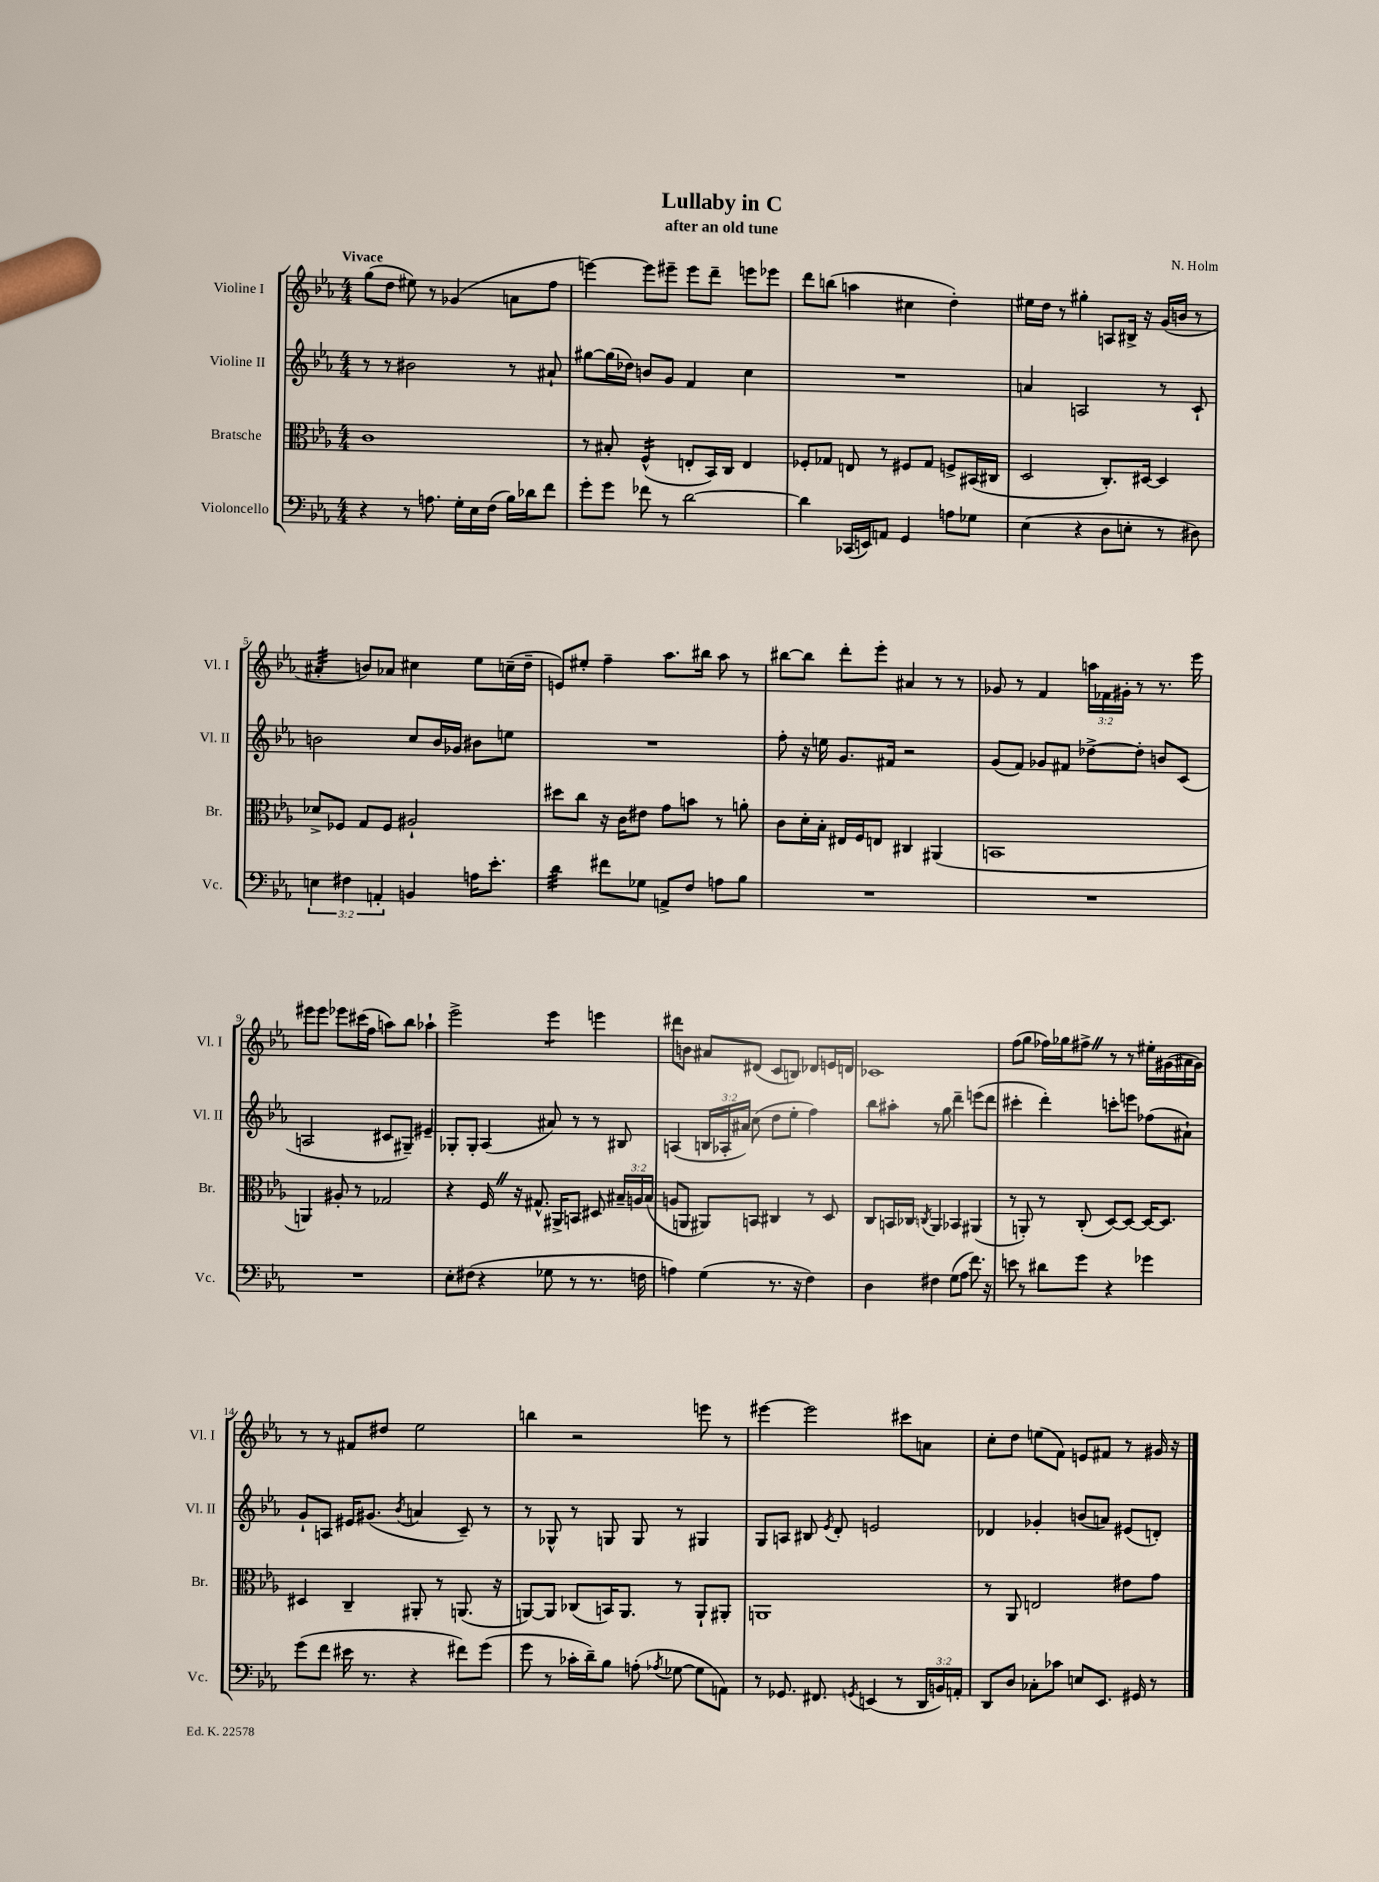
\header { title = "Lullaby in C" composer = "N. Holm" subtitle = "after an old tune" }
<<
\new StaffGroup <<
\new Staff = "s0" \with { instrumentName = "Violine I" shortInstrumentName = "Vl. I" } {
    \clef treble \key ees \major \numericTimeSignature \time 4/4 \override Staff.TupletNumber.text = #tuplet-number::calc-fraction-text \tempo "Vivace"
    \autoBeamOff g''8[( d''8] eis''8) r8 ges'4( a'8[ f''8] |
    e'''4~) e'''8[ eis'''8]-- eis'''8[ d'''8]-- e'''8[ ees'''8] |
    d'''8[ b''8]( a''4 cis''4 d''4-.) |
    eis''16[ d''16] r8 gis''4-. a8[ bis16]-> r16 g'16[( b'16] r8 |
    ais'4:32-. b'8[) aes'8] cis''4 ees''8[ c''16--( d''16]-- |
    e'8[) eis''8]-. f''4-- aes''8.[ bis''16] aes''8 r8 |
    bis''8[~ bis''8] d'''8[-. ees'''8]-. ais'4 r8 r8 |
    ges'8 r8 f'4 \tuplet 3/2 { a''16[ fes'16 gis'16]-. } r8 r8. ees'''16 |
    eis'''8[ eis'''8] ees'''8[ cis'''16( f''16] a''8[) bes''8] aes''4-! |
    ees'''2-> ees'''4:8 e'''4 |
    dis'''8[ b'8] ais'8[ dis'8]( c'8[ b8]) des'8[ e'16 d'16] |
    ces'1 |
    f''8[( g''8] fes''16[) ges''16 fis''8]-> \once \override BreathingSign.text = \markup { \musicglyph "scripts.caesura.straight" } \breathe r8 r8 eis''16[-. gis'16( ais'16 gis'16]) |
    r8 r8 fis'8[ dis''8] ees''2 |
    b''4 r2 e'''8 r8 |
    eis'''4~ eis'''2 cis'''8[ a'8] |
    c''8[-. d''8] e''8[( f'8]) e'8[ fis'8] r8 gis'16 r16 \bar "|." |
}
\new Staff = "s1" \with { instrumentName = "Violine II" shortInstrumentName = "Vl. II" } {
    \clef treble \key ees \major \numericTimeSignature \time 4/4 \override Staff.TupletNumber.text = #tuplet-number::calc-fraction-text
    \autoBeamOff r8 r8 bis'2 r8 ais'8-! |
    gis''8[~ gis''16( des''16]) b'8[ g'8] f'4 c''4 |
    R1 |
    a'4 a2 r8 c'8-! |
    b'2 c''8[ b'16 ges'16] bis'8[ e''8] |
    R1 |
    f''8-. r16 e''16 g'8.[ fis'16] r2 |
    g'8[( f'8]) ges'8[ fis'8] des''8[~-> des''8]-. b'8[ c'8]( |
    a2 cis'8[ gis8]--) eis'4-- |
    ges8[-. ges8]-. aes4( ais'8) r8 r8 bis8 |
    a4( \tuplet 3/2 { b16[ aes16-. ais'16]) } c''8( d''8[ ees''8]-. f''4) |
    bes''8[ ais''8]-. r8 g''8 d'''4-- e'''8[( d'''8] |
    cis'''4-. d'''4-.) c'''8[-. e'''8] fes''8[( ais'8]-!) |
    g'8[-! a8] eis'16[ gis'8.]( \acciaccatura { bes'8 } a'4 c'8--) r8 |
    r8 ges8-^ r8 g8 g8 r8 gis4 |
    g8[ a8] bis8 \acciaccatura { ees'8 } d'8-. e'2 |
    des'4 ges'4-. b'8[( a'8]) eis'8[( d'8]-.) \bar "|." |
}
\new Staff = "s2" \with { instrumentName = "Bratsche" shortInstrumentName = "Br." } {
    \clef alto \key ees \major \numericTimeSignature \time 4/4 \override Staff.TupletNumber.text = #tuplet-number::calc-fraction-text
    \autoBeamOff c'1 |
    r8 bis8-. f4:16-^( e8[-. bes,16) c16] e4 |
    fes8[-. ges8] e8 r8 fis8[ ges8] f8[-> bis,16( cis16] |
    d2 c8.[-.) dis16]~ dis4 |
    des'8[-> fes8] g8[ fes8] ais2-! |
    dis''8[ c''8] r16 c'16[ eis'8] g'8[ b'8] r8 a'8-. |
    c'8[ d'16-. bes16]-. eis16[ f16 e8] cis4 ais,4( |
    b,1 |
    a,4) ais8-. r8 ges2 |
    r4 f16 \once \override BreathingSign.text = \markup { \musicglyph "scripts.caesura.straight" } \breathe r16 gis8.-^ ais,16[-> b,8] dis8 \tuplet 3/2 { bis16[-- a16 bis16]( } |
    a8[ a,8] ais,8[) b,8] cis4 r8 d8 |
    c8[ b,16 ces16] \acciaccatura { c8 } aes,4 bes,4 ais,4( |
    r8 a,8-.) r8 c8-.( d8[~) d8]~ d16[~ d8.] |
    dis4 c4-- ais,8-. r8 a,8.( r16 |
    a,8[~) a,8] ces8[( b,16) a,8.] r8 a,8[-! ais,8]-. |
    a,1 |
    r8 aes,8 e2 eis'8[ g'8] \bar "|." |
}
\new Staff = "s3" \with { instrumentName = "Violoncello" shortInstrumentName = "Vc." } {
    \clef bass \key ees \major \numericTimeSignature \time 4/4 \override Staff.TupletNumber.text = #tuplet-number::calc-fraction-text
    \autoBeamOff r4 r8 a8. g16[-. ees16 f16]( bes16[) des'16 f'8] |
    g'8[-. g'8] fes'8 r8 d'2~ |
    d'4 ces,16[( e,16) a,8] g,4 a8[ ges8] |
    ees4( r4 d8[ e8]-. r8 dis8) |
    \tuplet 3/2 { e4 fis4 a,4-. } b,4 a16[ ees'8.]-. |
    d'4:32 fis'8[ ges8] a,8[-> f8] a8[ bes8] |
    R1 |
    R1 |
    R1 |
    ees8[-. fis8]( r4 ges8 r8 r8. f16 |
    a4) g4( r8. r16 f4) |
    d4 fis4 g8[( aes8] f'8.) r16 |
    e'8 r8 dis'8[ g'8] r4 ges'4 |
    g'8[( f'8] eis'16 r8. r4 fis'8[) g'8]( |
    g'8 r8 ces'16[-. d'16--) bes8] a8-.( \acciaccatura { aes8 } ges8~ ges8[ a,8]) |
    r8 ges,8. fis,8. \acciaccatura { g,8 } e,4( r8 \tuplet 3/2 { d,16[ b,16) a,16]-. } |
    d,8[ d8] ces8[-. ces'8] e8[ ees,8.] gis,16 r8 \bar "|." |
}
>>
>>
